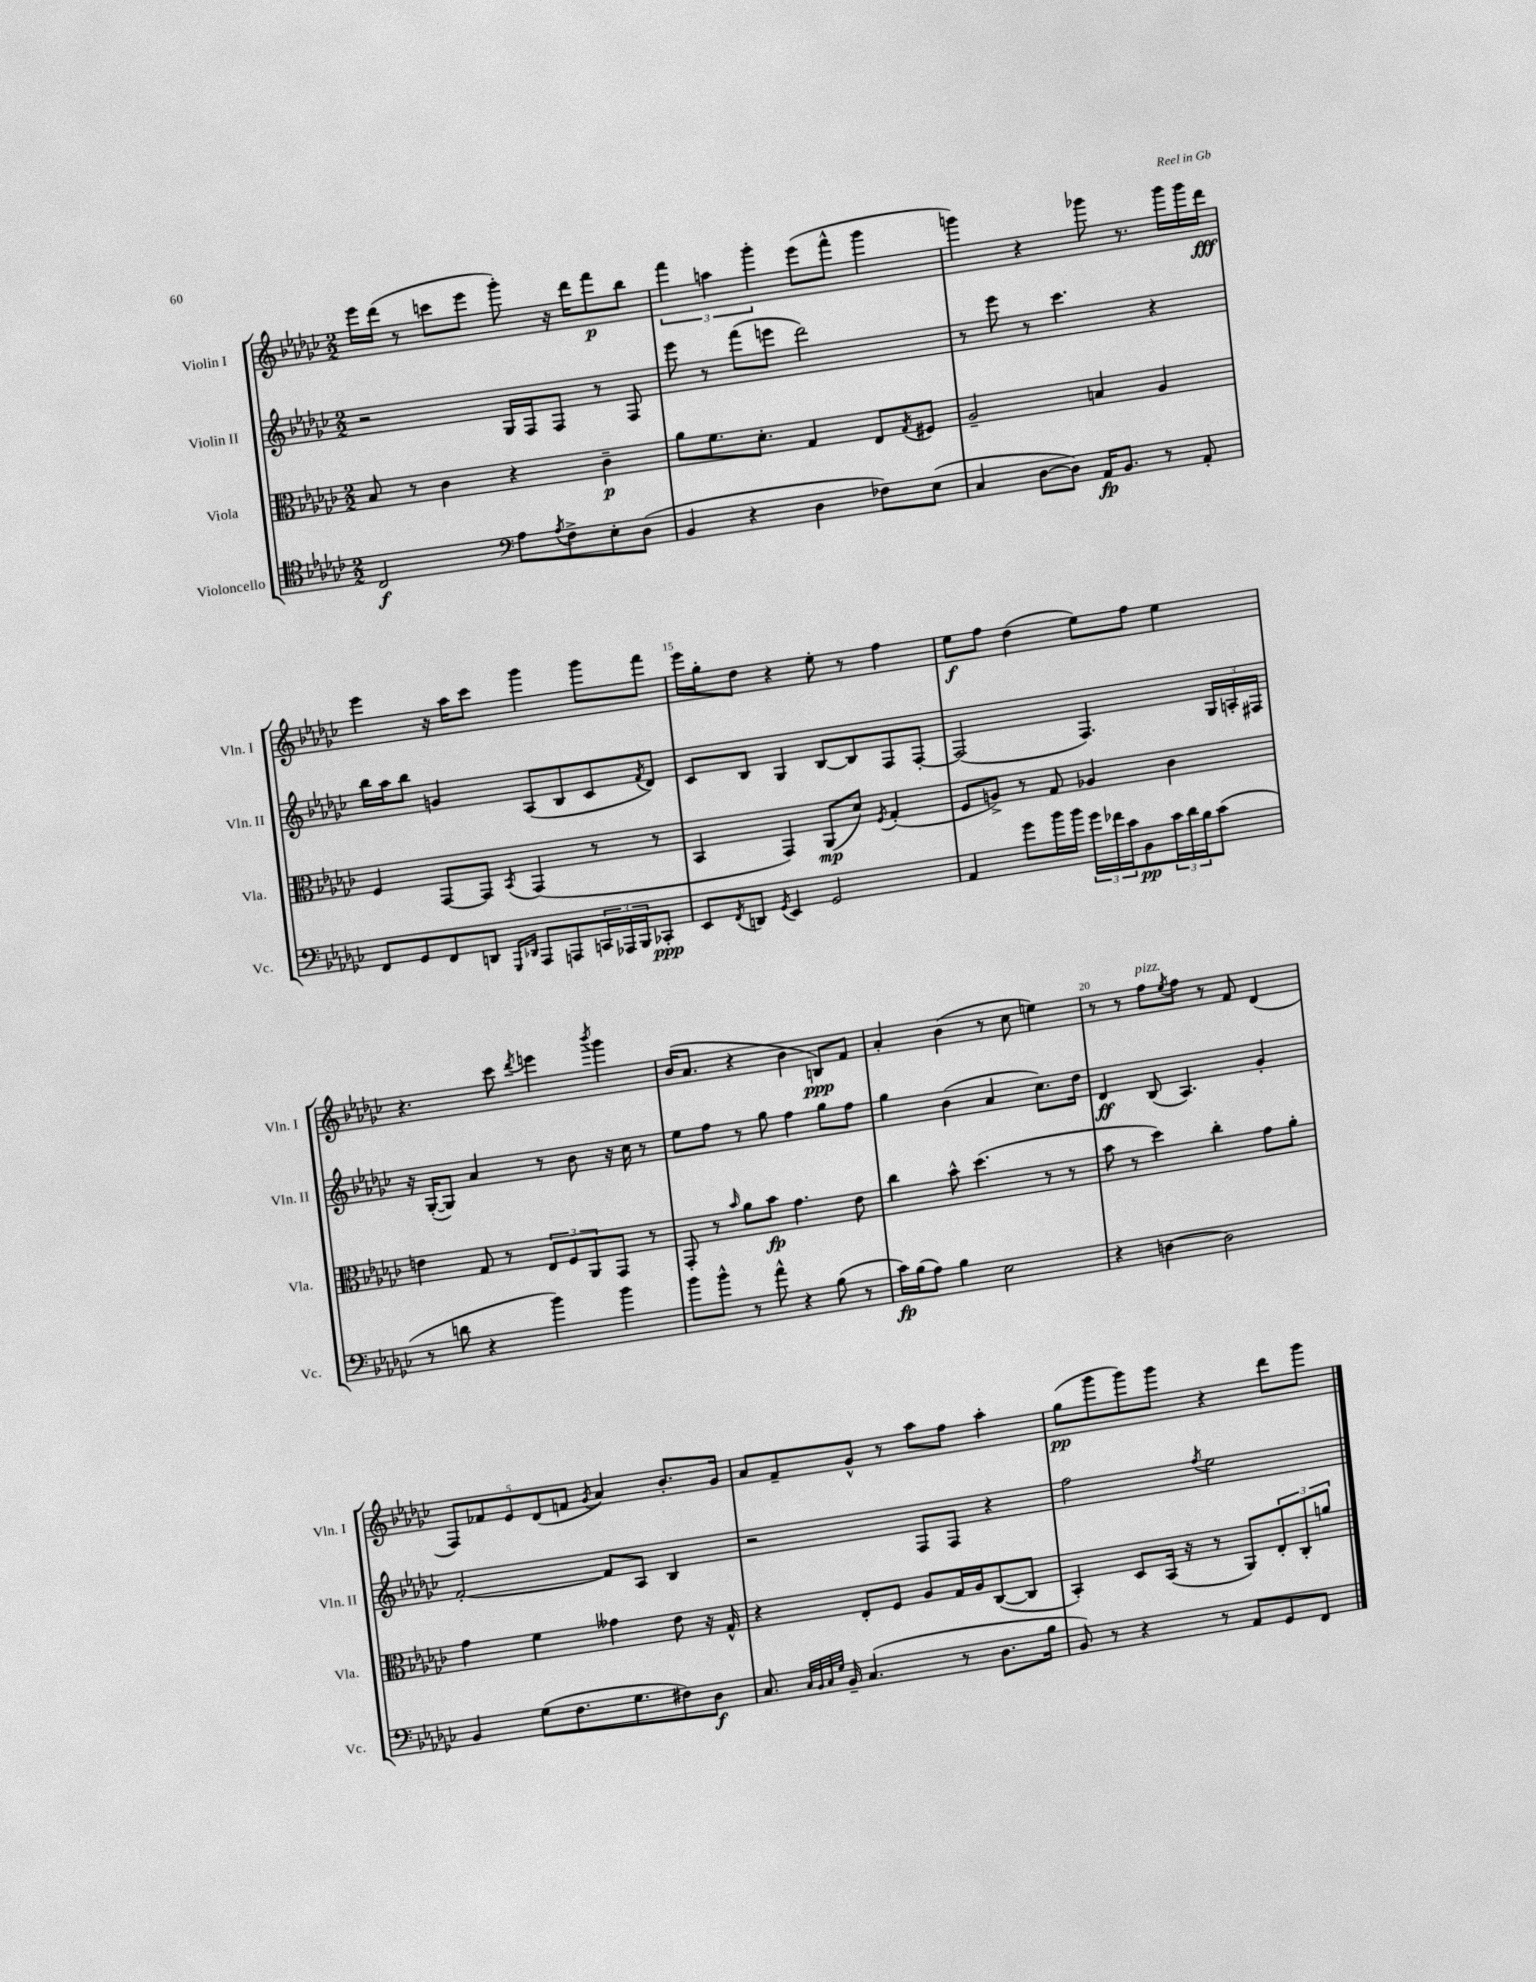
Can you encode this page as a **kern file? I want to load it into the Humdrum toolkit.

**kern	**dynam	**kern	**dynam	**kern	**dynam	**kern	**dynam
*part4	*part4	*part3	*part3	*part2	*part2	*part1	*part1
*staff4	*staff4	*staff3	*staff3	*staff2	*staff2	*staff1	*staff1
*I"Violoncello	*	*I"Viola	*	*I"Violin II	*	*I"Violin I	*
*I'Vc.	*	*I'Vla.	*	*I'Vln. II	*	*I'Vln. I	*
*clefC4	*	*clefC3	*	*clefG2	*	*clefG2	*
*k[b-e-a-d-g-c-]	*	*k[b-e-a-d-g-c-]	*	*k[b-e-a-d-g-c-]	*	*k[b-e-a-d-g-c-]	*
*M2/2	*	*M2/2	*	*M2/2	*	*M2/2	*
=11	=11	=11	=11	=11	=11	=11	=11
2C-/	f	8B-/	.	2r	.	16eee-\LL	.
.	.	.	.	.	.	(16ddd-\JJ	.
.	.	8r	.	.	.	8r	.
.	.	4c-\	.	.	.	8cccn\L	.
.	.	.	.	.	.	8eee-\J	.
*clefF4	*	*	*	*	*	*	*
8A-\L	.	4r	.	16G-/LL	.	8ggg-'\)	.
.	.	.	.	16F/J	.	.	.
8qA-/	.	.	.	.	.	.	.
8F^\	.	.	.	8F/J	.	16r	.
.	.	.	.	.	.	16ddd-\KL	.
8E-'\	.	4c-~\	p	8r	.	8fff\	p
(8D-\J	.	.	.	8F/	.	8bb-\J	.
=12	=12	=12	=12	=12	=12	=12	=12
4BB-/	.	8a-\L	.	8eee-\	.	6fff\	.
.	.	8.f\	.	8r	.	.	.
.	.	.	.	.	.	6aan\	.
4r	.	.	.	(8fff\L	.	.	.
.	.	8.d-'\J	.	.	.	.	.
.	.	.	.	.	.	6ggg-'\	.
.	.	.	.	8eeen\J	.	.	.
4D-\	.	4G-/	.	2ddd-\)	.	(8eee-\L	.
.	.	.	.	.	.	8fff^^\J	.
8F-X\L)	.	8E-/L	.	.	.	4ggg-\	.
.	.	8qG-/	.	.	.	.	.
(8E-\J	.	8F#X/J	.	.	.	.	.
=13	=13	=13	=13	=13	=13	=13	=13
4C-/	.	2A-~/	.	8r	.	4gggn\)	.
.	.	.	.	8eee-\	.	.	.
[8D-\L	.	.	.	8r	.	4r	.
8D-\J])	.	.	.	4.ccc-\	.	.	.
16AA-/KL	fp	4Bn/	.	.	.	8ggg-X\	.
8.BB-/J	.	.	.	.	.	.	.
.	.	.	.	.	.	8.r	.
8r	.	4A-/	.	4r	.	.	.
.	.	.	.	.	.	16ggg-\LL	.
8AA-'/	.	.	.	.	.	16ggg-\	.
.	.	.	.	.	.	16ddd-\JJ	fff
!!LO:LB:g=z
=14	=14	=14	=14	=14	=14	=14	=14
8FF/L	.	4F/	.	16bb-\LL	.	4eee-\	.
.	.	.	.	16aa-\J	.	.	.
8GG-/	.	.	.	8bb-\J	.	.	.
8FF/	.	[8GG-/L	.	4gn/	.	16r	.
.	.	.	.	.	.	16aa-\KL	.
8DDn/J	.	8GG-/J]	.	.	.	8ccc-\J	.
16qqGGG-/LL	.	.	.	.	.	.	.
16qqDD-X/JJ	.	8qBB-/	.	.	.	.	.
8AAA-/L	.	(4GG-/	.	(8A-/L	.	4ggg-\	.
8AAAn/	.	.	.	8B-/	.	.	.
24CCn/L	.	8r	.	8c-/	.	8ggg-\L	.
24AAA-X/	.	.	.	.	.	.	.
24BBB-/J	.	.	.	.	.	.	.
.	.	.	.	8qf/	.	.	.
8CC-X'/J	ppp	8r	.	8d-/J)	.	8fff\J	.
=15	=15	=15	=15	=15	=15	=15	=15
8EE-/L	.	4BB-/	.	8c-/L	.	16eee-\LL	.
.	.	.	.	.	.	16gg-'\J	.
8qFF/	.	.	.	.	.	.	.
8DDn/J	.	.	.	8B-/J	.	8dd-\J	.
8qGG-/	.	.	.	.	.	.	.
4EE-/	.	4GG-/)	.	4G-/	.	4r	.
2GG-/	.	(8AA-/L	mp	[8B-/L	.	8ee-'\	.
.	.	8d-/J)	.	8B-/]	.	8r	.
.	.	8qF/	.	.	.	.	.
.	.	(4G-'/	.	8F/	.	4ff\	.
.	.	.	.	[8F'/J	.	.	.
=16	=16	=16	=16	=16	=16	=16	=16
4AA-/	.	8F/L	.	(2F/]	.	8ee-\L	f
.	.	8An^/J)	.	.	.	8ff\J	.
8g-\L	.	8r	.	.	.	(4dd-\	.
16b-\L	.	8G-/	.	.	.	.	.
16b-\JJ	.	.	.	.	.	.	.
24g-\LL	.	4A-X/	.	4.F/)	.	8ee-\L)	.
24f-X\	.	.	.	.	.	.	.
24c-\J	.	.	.	.	.	.	.
8BB-\	pp	.	.	.	.	8ff\J	.
24c-\L	.	4c-\	.	.	.	4ee-\	.
24d-\	.	.	.	.	.	.	.
24B-\J	.	.	.	.	.	.	.
(8c-\J	.	.	.	24G-/LL	.	.	.
.	.	.	.	24An'/	.	.	.
.	.	.	.	24F#X/JJ	.	.	.
!!LO:LB:g=z
=17	=17	=17	=17	=17	=17	=17	=17
8r	.	4en\	.	16r	.	4.r	.
.	.	.	.	([16G-'/KL	.	.	.
8dn\	.	.	.	8G-/J])	.	.	.
4r	.	8G-/	.	4a-/	.	.	.
.	.	8r	.	.	.	8ccc-\	.
.	.	.	.	.	.	8qddd-/	.
4b-\)	.	12E-/L	.	8r	.	4eeen\	.
.	.	12F/	.	.	.	.	.
.	.	.	.	8b-\	.	.	.
.	.	12AA-/	.	.	.	.	.
.	.	.	.	.	.	8qbbb-/	.
4b-\	.	8GG-/J	.	16r	.	4ggg-\	.
.	.	.	.	16cc-\	.	.	.
.	.	8r	.	8r	.	.	.
=18	=18	=18	=18	=18	=18	=18	=18
8b-\L	.	8GG-'/	.	8ee-\L	.	(16b-/KL	.
.	.	.	.	.	.	8.a-/J	.
8b-^^\J	.	8r	.	8ff\J	.	.	.
.	.	16qqb-/	.	.	.	.	.
8r	.	8a-\L	.	8r	.	4r	.
8a-^^\	.	8b-\J	fp	8gg-\	.	.	.
4r	.	4.g-\	.	4ff\	.	4b-\	.
(8B-\	.	.	.	8gg-\L	.	8Bn/L)	ppp
8r	.	8e-\	.	8ff\J	.	8f/J	.
=19	=19	=19	=19	=19	=19	=19	=19
16c-\LL)	fp	4cc-\	.	4gg-\	.	4a-'/	.
(16B-\J	.	.	.	.	.	.	.
8A-\J)	.	.	.	.	.	.	.
4B-\	.	8b-^^\	.	(4b-\	.	(4b-\	.
.	.	(4.dd-\	.	.	.	.	.
2E-\	.	.	.	4a-/	.	8r	.
.	.	.	.	.	.	8cc-\	.
.	.	8r	.	8.cc-\L)	.	4een\)	.
.	.	8r	.	.	.	.	.
.	.	.	.	16dd-\Jk	.	.	.
=20	=20	=20	=20	=20	=20	=20	=20
4r	.	8b-\	.	4d-/	ff	8r	.
.	.	8r	.	.	.	8r	.
!	!	!	!	!	!	!LO:TX:a:i:t=pizz.	!
[4Dn\	.	4dd-\)	.	(8B-/	.	8ff\L	.
.	.	.	.	.	.	8qee-/	.
.	.	.	.	4.A-/)	.	8ff\J	.
2D\]	.	4cc-'\	.	.	.	8r	.
.	.	.	.	.	.	8f/	.
.	.	8g-\L	.	4g-'/	.	(4d-/	.
.	.	8a-'\J	.	.	.	.	.
!!LO:LB:g=z
=21	=21	=21	=21	=21	=21	=21	=21
4BB-/	.	4g-\	.	[2f'/	.	10F/L)	.
.	.	.	.	.	.	10f-X/	.
.	.	.	.	.	.	10e-/	.
(8G-\L	.	4f\	.	.	.	.	.
.	.	.	.	.	.	(10d-/	.
8.F\	.	.	.	.	.	.	.
.	.	.	.	.	.	10fn/J	.
.	.	.	.	.	.	8qg-/	.
.	.	4g--X\	.	8f/L]	.	4a-/)	.
8.G-\	.	.	.	.	.	.	.
.	.	.	.	8A-/J	.	.	.
8F#X\)	.	8e-\	.	4B-/	.	8.b-'/L	.
8D-\J	f	16r	.	.	.	.	.
.	.	16G-^^/	.	.	.	16g-/Jk	.
=22	=22	=22	=22	=22	=22	=22	=22
8.C-/	.	4r	.	2r	.	8a-/L	.
.	.	.	.	.	.	8f~/	.
32qqC-/LLL	.	.	.	.	.	.	.
32qqBB-/	.	.	.	.	.	.	.
32qqC-/	.	.	.	.	.	.	.
32qqG-/JJJ	.	.	.	.	.	.	.
16BB-~/	.	.	.	.	.	.	.
(4.C-/	.	8E-'/L	.	.	.	8g-^^/J	.
.	.	8F/J	.	.	.	8r	.
.	.	8A-/L	.	8F/L	.	8aa-\L	.
8r	.	16G-/L	.	8F/J	.	8ff\J	.
.	.	16A-/J	.	.	.	.	.
8.D-\L	.	([8C-/	.	4r	.	4aa-'\	.
.	.	8C-/J]	.	.	.	.	.
16B-\Jk	.	.	.	.	.	.	.
=23	=23	=23	=23	=23	=23	=23	=23
8BB-/)	.	4BB-'/)	.	2ff\	.	(8gg-\L	pp
8r	.	.	.	.	.	8ggg-\	.
4r	.	8D-/L	.	.	.	8ggg-\)	.
.	.	(16BB-/Jk	.	.	.	8ggg-\J	.
.	.	16r	.	.	.	.	.
.	.	.	.	8qff/	.	.	.
8r	.	8r	.	2ee-\	.	4r	.
8AA-/L	.	8AA-/L)	.	.	.	.	.
8GG-/	.	12E-'/	.	.	.	8ddd-\L	.
.	.	12C-'/	.	.	.	.	.
8FF/J	.	.	.	.	.	8ggg-\J	.
.	.	12an/J	.	.	.	.	.
==	==	==	==	==	==	==	==
*-	*-	*-	*-	*-	*-	*-	*-
